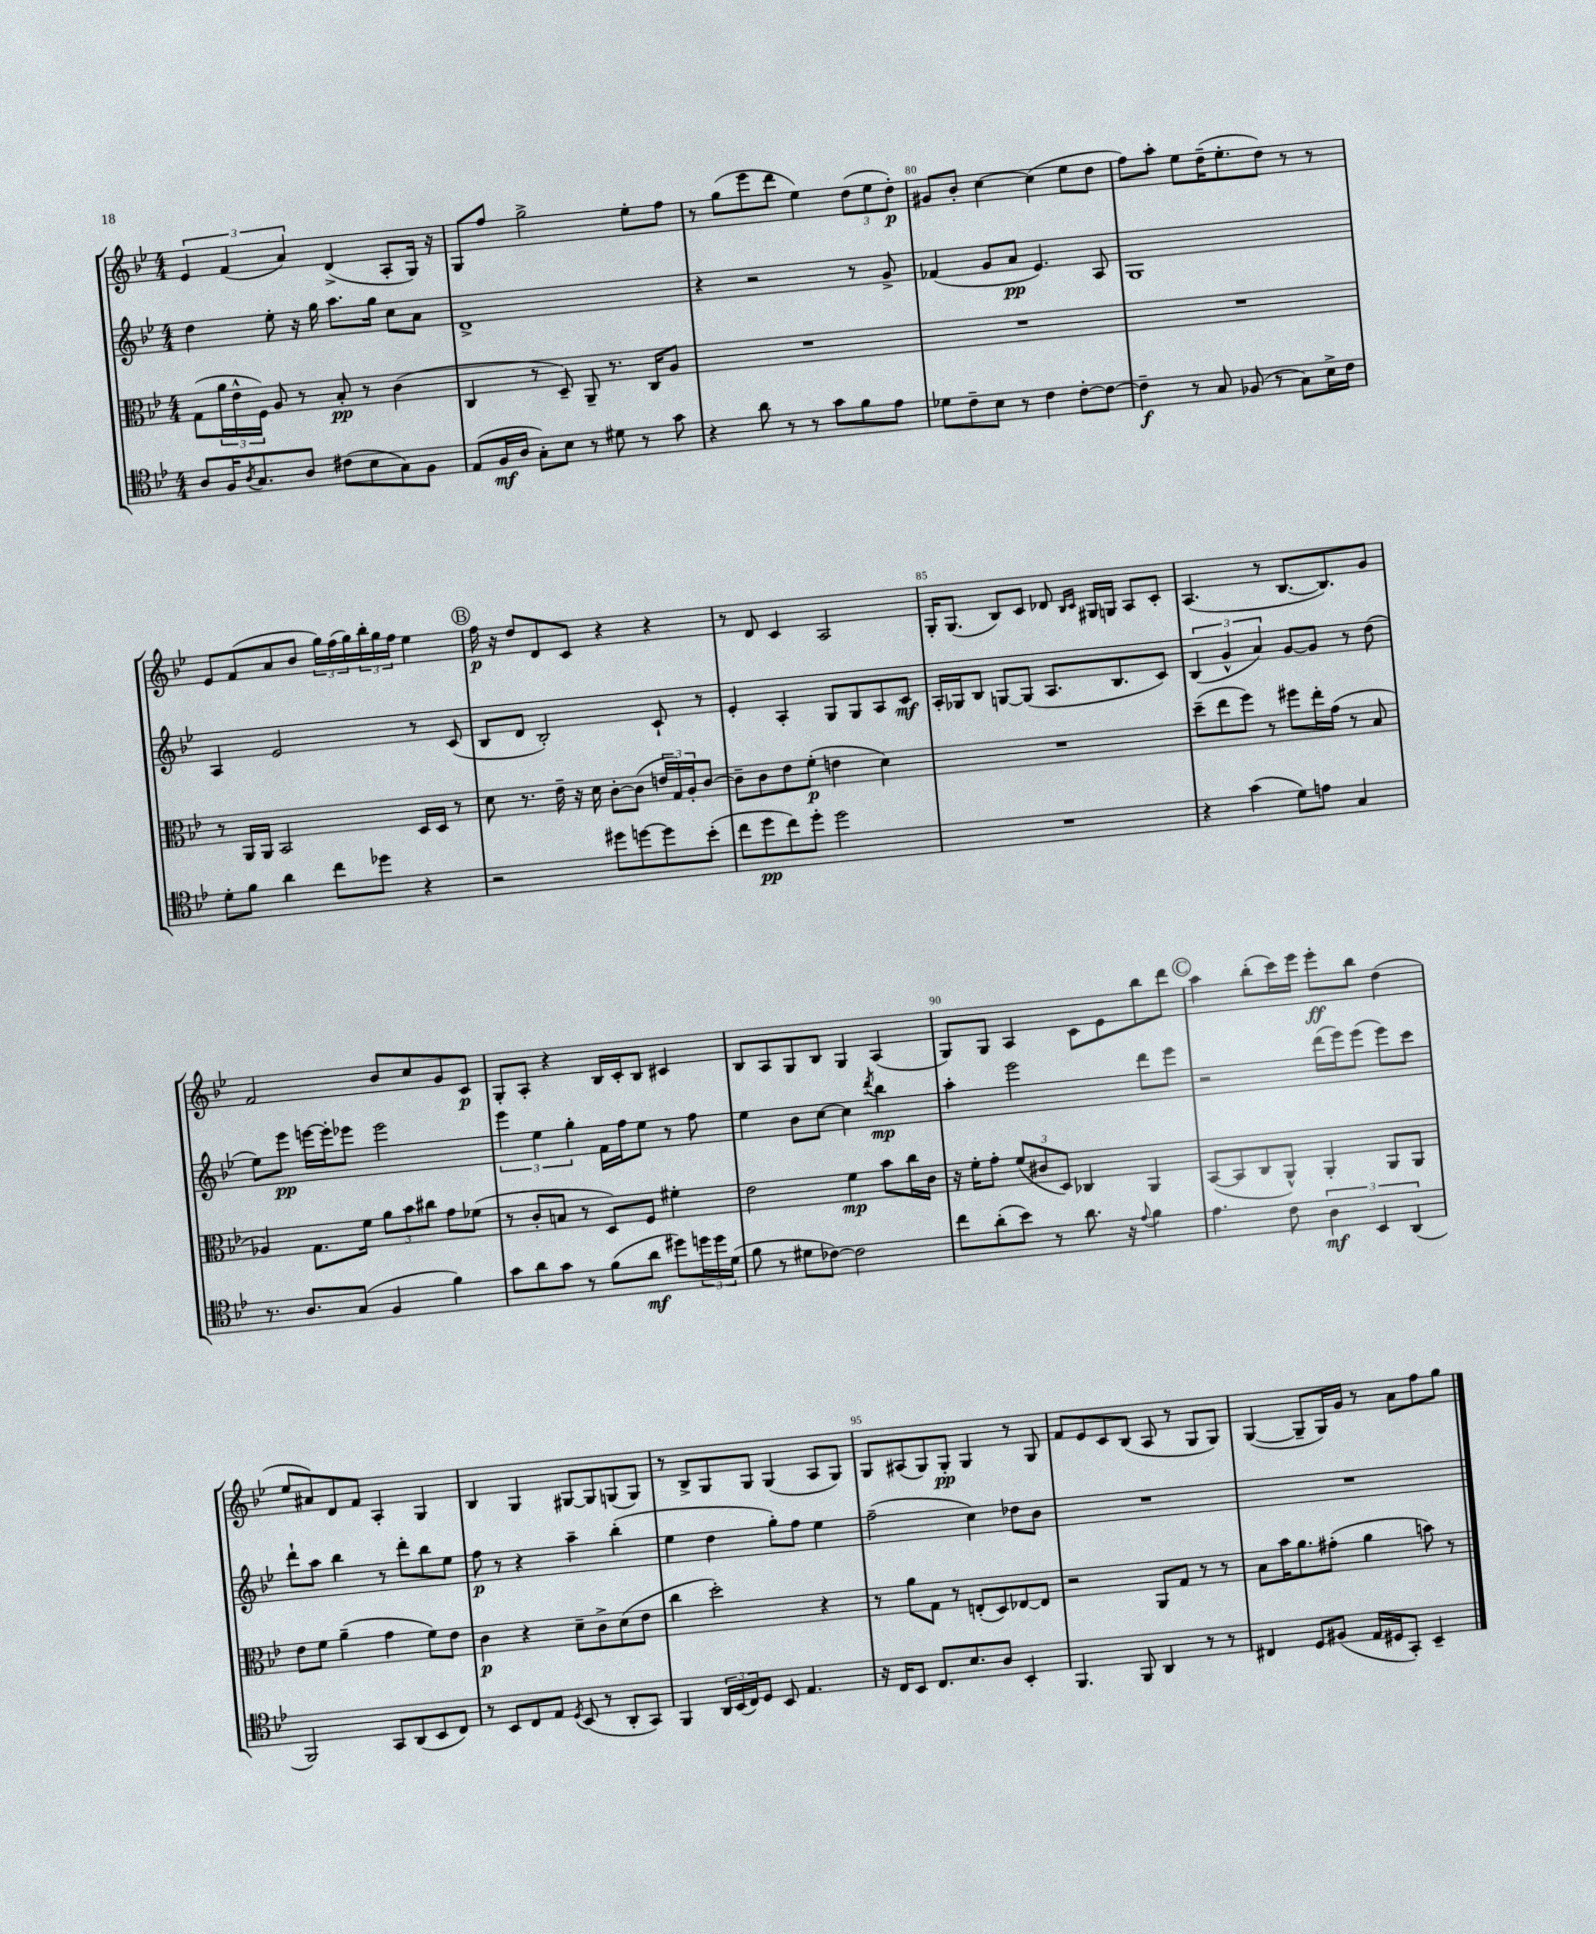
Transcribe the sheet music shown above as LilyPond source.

<<
\new StaffGroup <<
\new Staff = "s0" {
    \clef treble \key bes \major \numericTimeSignature \time 4/4
    \tuplet 3/2 { ees'4 f'4( a'4) } d'4->( a8-. g16) r16 |
    g8 f''8 g''2-> ees''8-. f''8 |
    r8 g''8( ees'''8 d'''8 ees''4) \tuplet 3/2 { d''8( ees''8 d''8-.\p) } |
    gis'8 bes'8-. c''4~ c''4( ees''8 d''8 |
    f''8) a''8-. ees''8 d''16--( ees''8.-. d''8) r8 r8 |
    ees'8 f'8( a'8 bes'8 \tuplet 3/2 { g''16) f''16( g''16) } \tuplet 3/2 { bes''16-. g''16 f''16 } ees''4 |
    \mark \markup { \circle "B" } f''16\p r16 d''8 d'8 c'8 r4 r4 |
    r8 d'8 c'4 a2 |
    g16-. g8.( bes8) c'8 des'8 \grace { bes16 c'16 } gis16 g16 a8 c'8-. |
    a4.( r8 bes8.~ bes8.) g'8 |
    f'2 bes'8 c''8 g'8 c'8\p |
    g8-. a8-. r4 bes16 c'16-. bes8 cis'4 |
    bes8 a8 g8 bes8 g4 a4( |
    g8) g8 a4 c'8 ees'8 bes''8 d'''8 |
    \mark \markup { \circle "C" } a''4 bes''8-.( c'''16) ees'''16 ees'''8-.\ff bes''8 d''4( |
    ees''8 ais'8) d'8 f'8 a4-. g4 |
    bes4 g4 gis8~ gis8 g8( g8) |
    r8 bes8-> g8 g8 g4( a8 g8) |
    g8 ais8( g8) g8-.\pp g4 r8 g8 |
    f'8 ees'8 c'8 bes8( a8 r8 g8 g8) |
    g4~( g8-- g16) g'16 r8 a'8 f''8 g''8 \bar "|." |
}
\new Staff = "s1" {
    \clef treble \key bes \major \numericTimeSignature \time 4/4
    d''4 ees''8-. r16 g''16 a''8. g''16 c''8 a'8 |
    d'1-> |
    r4 r2 r8 g'8-> |
    fes'4( g'8 a'8\pp ees'4.) a8 |
    g1 |
    a4 ees'2 r8 c'8( |
    \mark \markup { \circle "B" } bes8 d'8 bes2-.) c'8-! r8 |
    ees'4-. a4-. g8 g8 a8 c'8\mf |
    a16-. ges16 bes8 g8~ g8( a8. bes8. c'8) |
    \tuplet 3/2 { bes4( g'4-^ a'4) } g'8~ g'8 r8 d''8( |
    ees''8) ees'''8\pp e'''16~ e'''16-. ees'''8 ees'''2 |
    \tuplet 3/2 { ees'''4 ees''4 g''4-. } f'16 f''16 ees''8 r8 f''8 |
    ees''4 bes'8 c''8~ c''4 \acciaccatura { d'''8 } bes''4\mp |
    a''4-. ees'''2 d'''8 ees'''8 |
    \mark \markup { \circle "C" } r2 d'''16( ees'''16) ees'''8( ees'''8) c'''8 |
    d'''8-! a''8 bes''4 r8 d'''8-. bes''8 ees''8 |
    f''8\p r8 r4 a''4-- bes''4-.( |
    ees''4 d''4 g''8-.) f''8 ees''4 |
    f''2--( c''4) des''8 bes'8 |
    R1 |
    R1 \bar "|." |
}
\new Staff = "s2" {
    \clef alto \key bes \major \numericTimeSignature \time 4/4
    g8( \tuplet 3/2 { a'16 ees'16-^ f16) } a8 r8 bes8-.\pp r8 c'4( |
    c4 r8 d8--) a,8-- r8. c16 a8 |
    R1 |
    R1 |
    R1 |
    r8 a,16 a,16 bes,2 d16 d16 r8 |
    \mark \markup { \circle "B" } d'8 r8. ees'16-- r16 d'16 c'8~-. c'8( \tuplet 3/2 { e'16 g16) a16-. } c'8~ |
    c'8-- c'8 ees'8 f'8-.\p( e'4 d'4) |
    R1 |
    d''8--( ees''8 f''8) r8 fis''8 ees''16-. g'16( r8 bes8 |
    aes4) g8. f'16 \tuplet 3/2 { a'8 bes'8 cis''8 } g'8 fes'8( |
    r8 c'8-. b8 r8 d8) f8 fis'4-. |
    ees'2 f'4\mp bes'8 c''16 c'16 |
    r16 f'16-. g'8-. \tuplet 3/2 { f'8( cis'8 d8) } ces4 a,4 |
    \mark \markup { \circle "C" } bes,8~( bes,8 c8 a,8-^) a,4-. a,8 a,8 |
    ees'8 f'8 a'4--( g'4 f'8) ees'8 |
    c'4\p r4 d'8-- c'8-> d'8( ees'8 |
    c''4 d''2-.) r4 |
    r8 a'8 g8 r8 e8-.( d8) ees8~ ees8 |
    r2 a,8 g8 r8 r8 |
    bes8 bes'16 a'8. gis'8-.( a'4 b'8) r8 \bar "|." |
}
\new Staff = "s3" {
    \clef tenor \key bes \major \numericTimeSignature \time 4/4
    a8 f16 \acciaccatura { a8 } g8. a8 cis'8( bes8 g8) f8 |
    ees8( f16\mf a16 g8-.) bes8 r8 dis'8 r8 g'8 |
    r4 a'8 r8 r8 g'8 f'8 ees'8 |
    des'8 c'8-- bes8 r8 c'4 c'8~-. c'8~ |
    c'4--\f r8 g8 fes8( r8 g8) bes16-> c'16 |
    d'8-. f'8 a'4 c''8 des''8 r4 |
    \mark \markup { \circle "B" } r2 dis''8 d''8~ d''8 bes'8-.( |
    c''8 d''8\pp c''8) d''8-. d''2 |
    R1 |
    r4 g'4( d'8) e'8 g4 |
    r8. a8. g8( f4 f'4) |
    g'8 a'8 g'8 r8 f'8( a'8\mf dis''8) \tuplet 3/2 { d''16 d''16 d'16( } |
    f'8 r8 dis'8 ces'8~) ces'2 |
    c''8 a'8-.( bes'8) r8 a'8. r16 \appoggiatura { ees'8 } f'4 |
    \mark \markup { \circle "C" } ees'4. c'8 \tuplet 3/2 { a4\mf bes,4 a,4( } |
    f,2) g,8 a,8( bes,8 c8) |
    r8 bes,8 c8 ees8 \acciaccatura { d8 } bes,8( r8 a,8-. g,8) |
    f,4 \tuplet 3/2 { a,16 bes,16( c16) } d8 bes,8 ees4. |
    r16 c16 bes,8 c8. bes8. a8 bes,4-. |
    f,4. f,8 a,4 r8 r8 |
    cis4 d8 fis8( ees16 dis16 g,8-.) bes,4-- \bar "|." |
}
>>
>>
\layout { \context { \Score currentBarNumber = #77 \override BarNumber.break-visibility = ##(#f #t #t) barNumberVisibility = #(every-nth-bar-number-visible 5) } }
